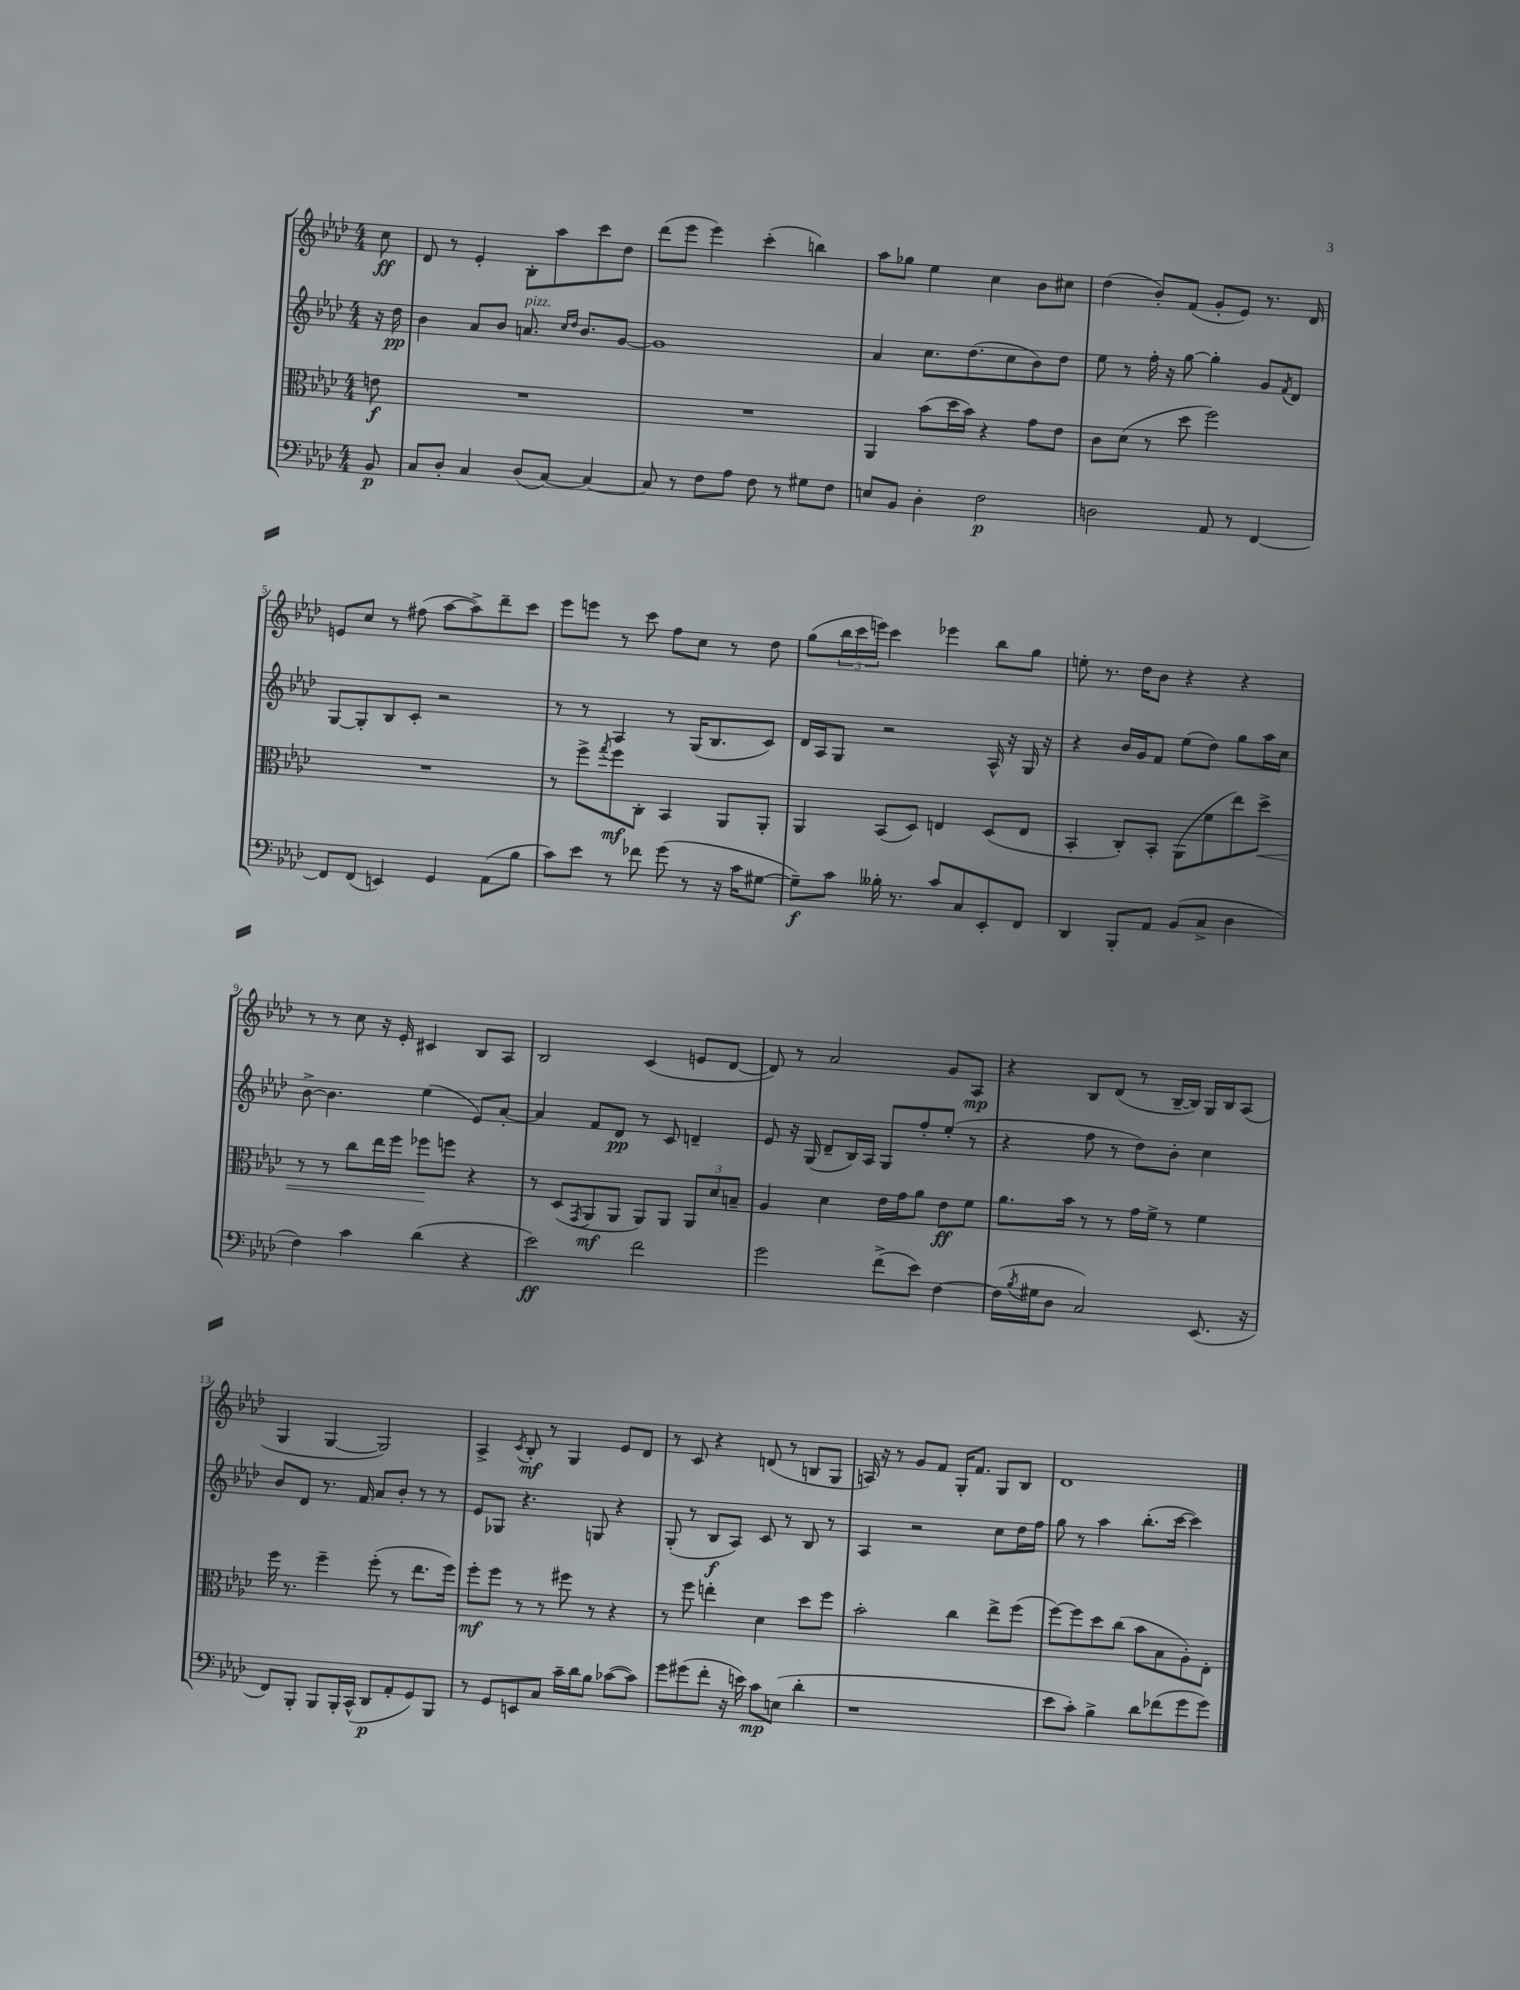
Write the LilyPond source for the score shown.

<<
\new StaffGroup <<
\new Staff = "s0" {
    \clef treble \key aes \major \numericTimeSignature \time 4/4 \partial 8
    c''8\ff |
    des'8 r8 ees'4-. bes8-. aes''8 c'''8 des''8 |
    des'''8( ees'''8 ees'''4) c'''4-.( b''4) |
    aes''8 ges''8 ees''4 c''4 bes'8 cis''8 |
    des''4( bes'8-.) f'8( g'8-. ees'8) r8. des'16 |
    e'8 c''8 r8 fis''8( aes''8~ aes''8->) des'''8-- c'''8 |
    ees'''8 e'''8 r8 c'''8 f''8 c''8 r8 des''8 |
    g''8( \tuplet 3/2 { bes''16 c'''16 e'''16) } c'''4 ees'''4 bes''8 g''8 |
    e''8-. r8. des''16 bes'8 r4 r4 |
    r8 r8 c''8 r16 ees'16-. cis'4 bes8 aes8 |
    bes2 c'4( e'8 des'8~ |
    des'8) r8 aes'2 g'8 aes8\mp |
    r4 bes8 des'8( r8 bes16~-- bes16) g16 bes16 aes8( |
    g4 g4~ g2) |
    aes4-> \acciaccatura { c'8 } bes8-.\mf r8 g4 ees'8 des'8 |
    r8 c'8 r4 d'8( r8 b8 g8 |
    a16) r16 r8 g'8 f'8 g16-. f'8. g8 bes8 |
    des'1 \bar "|." |
}
\new Staff = "s1" {
    \clef treble \key aes \major \numericTimeSignature \time 4/4 \partial 8
    r16 des''16\pp |
    bes'4 aes'8 bes'8 a'8.^\markup { \italic "pizz." } \grace { c''16 des''16 } bes'8. g'8~ |
    g'1 |
    aes'4 c''8. des''8.( c''8 bes'8) des''8 |
    ees''8 r8 f''16-. r16 g''8~ g''4-. g'8 \acciaccatura { f'8 } des'8 |
    g8~ g8-. bes8 c'8-. r2 |
    r8 r8 aes4 r8 g16( bes8. c'8) |
    des'16 aes16 g8 r2 aes16-^ r16 g16 r16 |
    r4 bes'16 g'16 f'8 ees''8( des''8) g''8 aes''16 c''16 |
    bes'8~-> bes'4. ees''4( ees'8) aes'8~-. |
    aes'4 f'8 des'8\pp r8 c'8 d'4-- |
    ees'8 r16 g16( des'8-- bes16) aes16 g8 f''8-. ees''8-.( r8 |
    r4 f''8 r8 des''8) bes'8-. c''4 |
    bes'8 des'8 r8. f'16 aes'8 bes'8-. r8 r8 |
    ees'8 ges8 r4. g8 r4 |
    g8-.( r8 bes8\f aes8) c'8 r8 bes8 r8 |
    aes4 r2 c''8 des''16 f''16 |
    g''8 r8 aes''4 bes''8.-.( c'''16~ c'''4) \bar "|." |
}
\new Staff = "s2" {
    \clef alto \key aes \major \numericTimeSignature \time 4/4 \partial 8
    e'8\f |
    R1 |
    R1 |
    aes,4 bes'8( des''16 bes'16) r4 g'8 ees'8 |
    c'8 des'8( r8 des''8 f''2) |
    R1 |
    r8 f''8-> \acciaccatura { g''8 } f''8\mf c8-. bes,4 aes,8 aes,8-. |
    aes,4 bes,8( des8) e4 des8( e8 |
    bes,4-. c8-.) bes,8-. aes,8( f'8 ees''8) des''8->\< |
    r8 r8 c''8 ees''16 f''16 fes''8\! f''8 r4 |
    r8 des8( \acciaccatura { g,8 } aes,8\mf aes,8 aes,8) aes,8 \tuplet 3/2 { aes,8 des'8 b8-- } |
    aes4 des'4 ees'16 g'16 aes'8 ees'8\ff f'8 |
    aes'8. bes'16 r8 r8 g'16 f'16-> r8 f'4 |
    f''16 r8. f''4-- f''8-.( r8 ees''8. f''16) |
    f''8-.\mf f''8 r8 r8 fis''8 r8 r4 |
    r8 f''8 e''4-. des'4 des''8 f''8 |
    bes'2-. c''4 ees''8-> f''8( |
    f''8~) f''8 des''8 c''8( bes'8 bes8 aes8-.) ees8-. \bar "|." |
}
\new Staff = "s3" {
    \clef bass \key aes \major \numericTimeSignature \time 4/4 \partial 8
    bes,8\p |
    c8 des8-. c4 des8( c8~) c4~ |
    c8 r8 f8 aes8 f8 r8 gis8 f8 |
    e8 bes,8 des4-. f2\p |
    d2 aes,8 r8 f,4~ |
    f,8 f,8( e,4) g,4 aes,8( bes8 |
    c'8) ees'8 r8 fes'8 g'8( r8 r16 c'16 gis8~ |
    gis8--\f) c'8 beses16-. r8. c'8 c8 ees,8-. f,8 |
    des,4 bes,,8-. aes,8 bes,8( c8-> des4 |
    f4) c'4 des'4( r4 |
    ees'2\ff) f'2 |
    g'2 f'8->( ees'8) f4~ |
    f16( \acciaccatura { bes8 } gis16 des8 c2) ees,8.( r16 |
    f,8) bes,,8-. bes,,8 bes,,16-. c,16-^( des,8\p aes,8-. g,8) bes,,8 |
    r8 g,8 e,8 c8 c'16-- des'16 bes8 ces'8~( ces'8) |
    g'8 gis'8( f'8-. r16 e'16) c'8\mp e8( des'4-. |
    r1 |
    ees'8 c'8-.) bes4-> des'8 fes'8( g'8 g'8) \bar "|." |
}
>>
>>
